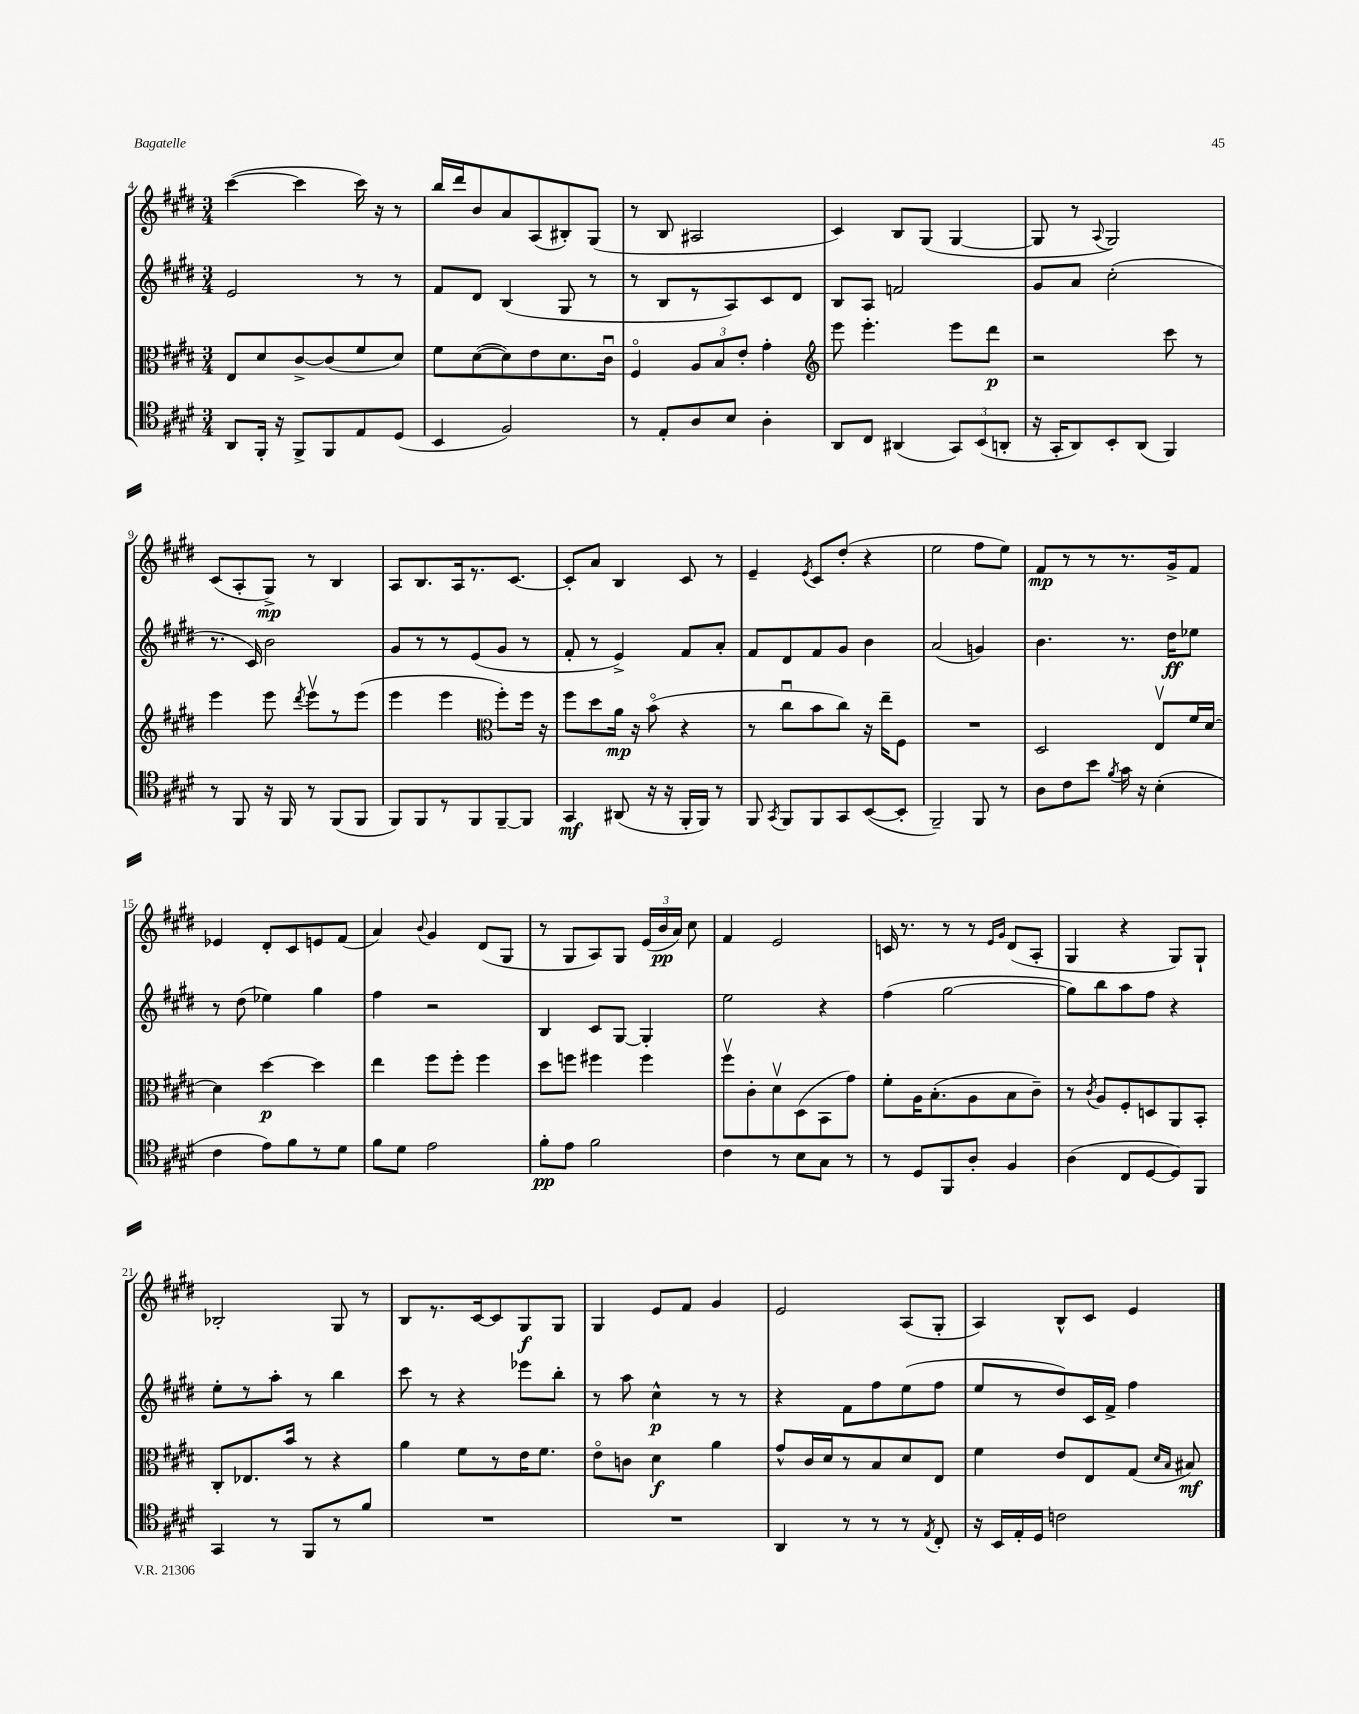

**kern	**kern	**kern	**kern
*staff4	*staff3	*staff2	*staff1
*clefC4	*clefC3	*clefG2	*clefG2
*k[f#c#g#d#]	*k[f#c#g#d#]	*k[f#c#g#d#]	*k[f#c#g#d#]
*M3/4	*M3/4	*M3/4	*M3/4
8AA	8E	2e	([4ccc#
16FF#'	8d#	.	.
16r	.	.	.
8FF#^	[8c#^	.	4ccc#]
8FF#	(8c#]	.	.
8E	8f#	8r	16ccc#)
.	.	.	16r
(8D#	8d#)	8r	8r
=	=	=	=
4BB	8f#	8f#	16bb
.	.	.	16ddd#
.	([8d#	8d#	8b
2F#)	8d#])	(4B	8a
.	8e	.	(8A
.	8.d#	8G#	8B#')
.	.	8r	(8G#
.	16c#u	.	.
=	=	=	=
8r	4F#o	8r	8r
8E'	.	8B	8B
8A	12A	8r	2A#
.	12B	.	.
8B	.	8A)	.
.	12e'	.	.
4A'	4g#'	8c#	.
.	.	8d#	.
=	=	=	=
*	*clefG2	*	*
8AA	8eee	8B	4c#)
8C#	4.eee'	8A	.
(4AA#	.	2f	8B
.	.	.	(8G#
12GG#)	8eee	.	[4G#
(12BB	.	.	.
.	8ddd#	.	.
12AA'	.	.	.
=	=	=	=
16r	2r	8g#	8G#]
16GG#'	.	.	.
8AA)	.	8a	8r
.	.	.	8qqA
8BB'	.	(2cc#'	2G#)
(8AA	.	.	.
4FF#)	8ccc#	.	.
.	8r	.	.
=	=	=	=
8r	4eee	8.r	(8c#
8FF#	.	.	8A'
.	.	16c#)	.
16r	8eee	2b	8G#^)
16FF#	.	.	.
.	8qddd#	.	.
8r	8eeev	.	8r
(8FF#	8r	.	4B
8FF#	(8eee	.	.
=	=	=	=
8FF#)	4eee	8g#	8A
8FF#	.	8r	8.B
8r	4eee	8r	.
.	.	.	16A
8FF#	.	(8e	8.r
*	*clefC3	*	*
[8FF#~	8ff#')	8g#	.
.	.	.	[8.c#
8FF#]	16ff#	8r	.
.	16r	.	.
=	=	=	=
4GG#	8ff#	8f#'	8c#']
.	8dd#	8r	8a
(8AA#	16a	4e^)	4B
.	16r	.	.
16r	(8bo	.	.
16r	.	.	.
16FF#'	4r	8f#	8c#
16FF#)	.	.	.
8r	.	8a'	8r
=	=	=	=
8FF#	8r	8f#	4e~
8qGG#	.	.	.
8FF#	8cc#u	8d#	.
.	.	.	8qe
8FF#	8b	8f#	8c#
8GG#	8cc#)	8g#	(8dd#'
([8BB	16r	4b	4r
.	16ee~	.	.
8BB']	8F#	.	.
=	=	=	=
2FF#~)	2.r	(2a	2ee
8FF#	.	4g)	8ff#
8r	.	.	8ee)
=	=	=	=
8A	2D#	4.b	8f#
8c#	.	.	8r
8b	.	.	8r
8qf#	.	.	.
16g#	.	8.r	8.r
16r	.	.	.
(4B'	8Ev	.	.
.	.	16dd#	16g#^
.	16f#	8ee-	8f#
.	[16d#	.	.
=	=	=	=
4c#	4d#]	8r	4e-
.	.	(8dd#	.
8e)	[4dd#	4ee-)	8d#'
8f#	.	.	8c#
8r	4dd#]	4gg#	8e
8d#	.	.	(8f#
=	=	=	=
8f#	4ee	4ff#	4a)
8d#	.	.	.
.	.	.	8qqb
2e	8ff#	2r	4g#
.	8ff#'	.	.
.	4ff#	.	(8d#
.	.	.	8G#
=	=	=	=
8f#'	8dd#	4B	8r
8e	8ff	.	8G#
2f#	4ff#	8c#	8A)
.	.	[8G#	8G#
.	4ff#	4G#']	(24e
.	.	.	24b
.	.	.	24a)
.	.	.	8cc#
=	=	=	=
4c#	8ff#v	2ee	4f#
.	8c#'	.	.
8r	8d#v	.	2e
8B	(8D#	.	.
8G#	8BB	4r	.
8r	8g#)	.	.
=	=	=	=
8r	8f#'	(4ff#	16c
.	.	.	8.r
8D#	16A	.	.
.	(8.B'	.	.
8FF#	.	[2gg#	8r
8A'	8A	.	8r
.	.	.	16qqe
.	.	.	16qqg#
4F#	8B	.	(8d#
.	8c#~)	.	8A'
=	=	=	=
(4A	8r	8gg#])	4G#
.	8qc#	.	.
.	8A	8bb	.
8C#	8F#'	8aa	4r
[8D#	8D	8ff#	.
8D#])	8AA	4r	8G#)
8FF#	8BB'	.	8G#`
=	=	=	=
4GG#	8C#'	8ee'	2B-'
.	8.E-	8r	.
8r	.	8aa'	.
.	16b	.	.
8FF#	8r	8r	.
8r	4r	4bb	8G#
8f#	.	.	8r
=	=	=	=
2.r	4a	8ccc#	8B
.	.	8r	8.r
.	8f#	4r	.
.	.	.	[16c#
.	8r	.	8c#]
.	16e	8eee-	8G#
.	8.f#	.	.
.	.	8bb'	8G#
=	=	=	=
2.r	8eo	8r	4G#
.	8c	8aa	.
.	4d#	4cc#^^	8e
.	.	.	8f#
.	4a	8r	4g#
.	.	8r	.
=	=	=	=
4AA	8g#^^	4r	2e
.	16c#	.	.
.	16d#	.	.
8r	8r	8f#	.
8r	8B	8ff#	.
8r	8d#	(8ee	(8A
8qE	.	.	.
8C#'	8E	8ff#	8G#'
=	=	=	=
16r	4f#	8ee	4A)
16BB	.	.	.
16E'	.	8r	.
16D#	.	.	.
2c	8e	8dd#)	8B^^
.	8E	16c#	8c#
.	.	16f#^	.
.	(8G#	4ff#	4e
.	16qqd#	.	.
.	16qqB	.	.
.	8B#)	.	.
==	==	==	==
*-	*-	*-	*-
